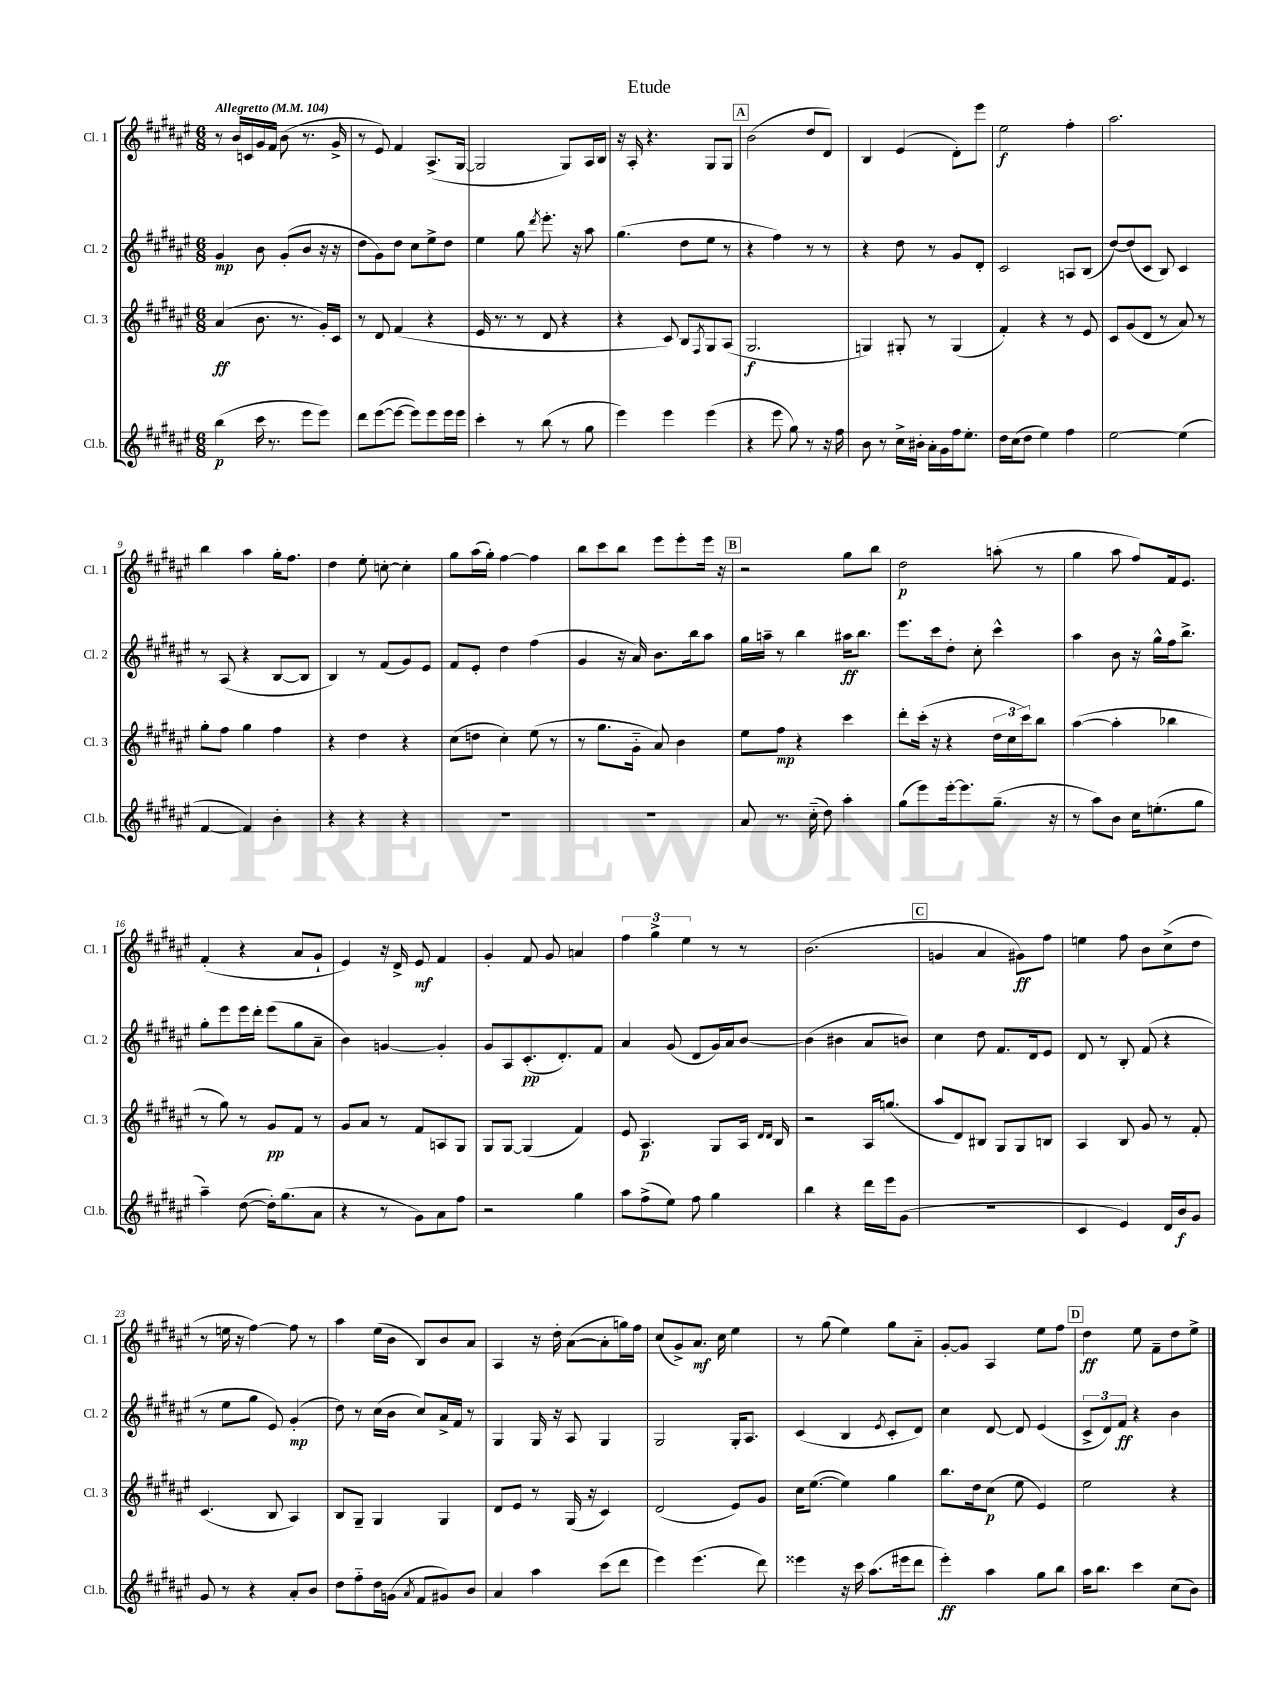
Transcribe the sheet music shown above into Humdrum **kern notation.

**kern	**dynam	**kern	**dynam	**kern	**dynam	**kern	**dynam
*part4	*part4	*part3	*part3	*part2	*part2	*part1	*part1
*staff4	*staff4	*staff3	*staff3	*staff2	*staff2	*staff1	*staff1
*I"Cl.b.	*	*I"Cl. 3	*	*I"Cl. 2	*	*I"Cl. 1	*
*I'Cl.b.	*	*I'Cl. 3	*	*I'Cl. 2	*	*I'Cl. 1	*
*clefG2	*	*clefG2	*	*clefG2	*	*clefG2	*
*k[f#c#g#d#a#e#]	*	*k[f#c#g#d#a#e#]	*	*k[f#c#g#d#a#e#]	*	*k[f#c#g#d#a#e#]	*
*M6/8	*	*M6/8	*	*M6/8	*	*M6/8	*
*MM104	*	*MM104	*	*MM104	*	*MM104	*
=1	=1	=1	=1	=1	=1	=1	=1
!	!	!	!	!	!	!LO:TX:a:B:t=Allegretto	!
(4bb\	p	(4a#/	ff	4g#/	mp	8r	.
.	.	.	.	.	.	16b/LL	.
.	.	.	.	.	.	16cn/	.
16ccc#\	.	8.b\	.	8b\	.	16g#/	.
8.r	.	.	.	.	.	16f#/JJ	.
.	.	.	.	(8g#'/L	.	(8b\	.
.	.	8.r	.	.	.	.	.
8eee#\L	.	.	.	8b/J	.	8.r	.
8eee#\J)	.	16g#'/LL)	.	16r	.	.	.
.	.	16c#/JJ	.	16r	.	16g#^/	.
=2	=2	=2	=2	=2	=2	=2	=2
8ddd#\L	.	8r	.	8dd#\L	.	8r	.
([8eee#\	.	8d#/	.	8g#\)	.	8e#/)	.
8eee#\J_	.	(4f#/	.	8dd#\J	.	4f#/	.
8eee#\L])	.	.	.	8cc#\L	.	.	.
8eee#\	.	4r	.	8ee#^\	.	(8.A#^/L	.
16eee#\L	.	.	.	8dd#\J	.	.	.
16eee#\JJ	.	.	.	.	.	[16G#/Jk	.
=3	=3	=3	=3	=3	=3	=3	=3
4ccc#'\	.	16e#/	.	4ee#\	.	2G#/]	.
.	.	8.r	.	.	.	.	.
8r	.	8r	.	8gg#\	.	.	.
.	.	.	.	8qddd#/	.	.	.
(8bb\	.	8d#/	.	8.eee#'\	.	.	.
8r	.	4r	.	.	.	8G#/L)	.
.	.	.	.	16r	.	.	.
8gg#\	.	.	.	8aa#\	.	16A#/L	.
.	.	.	.	.	.	16B/JJ	.
=4	=4	=4	=4	=4	=4	=4	=4
4eee#\)	.	4r	.	(4.gg#\	.	16r	.
.	.	.	.	.	.	16A#'/	.
.	.	.	.	.	.	4.r	.
4eee#\	.	8c#/)	.	.	.	.	.
.	.	8B/L	.	8dd#\L	.	.	.
.	.	8qF#/	.	.	.	.	.
(4eee#\	.	8G#/	.	8ee#\J	.	8G#/L	.
.	.	(8A#/J	.	8r	.	8G#/J	.
!!LO:REH:place=s1:t=A
=5	=5	=5	=5	=5	=5	=5	=5
4r	.	2.G#/	f	4r	.	(2b\	.
8eee#\	.	.	.	4ff#\)	.	.	.
8gg#\)	.	.	.	.	.	.	.
8r	.	.	.	8r	.	8dd#/L	.
16r	.	.	.	8r	.	8d#/J)	.
16ff#\	.	.	.	.	.	.	.
=6	=6	=6	=6	=6	=6	=6	=6
8b\	.	4Gn/)	.	4r	.	4B/	.
8r	.	.	.	.	.	.	.
16cc#^\LL	.	8G#X'/	.	8dd#\	.	(4e#/	.
16b#X'\JJ	.	.	.	.	.	.	.
16a#'\LL	.	8r	.	8r	.	.	.
16g#\	.	.	.	.	.	.	.
16ff#\J	.	(4G#/	.	8g#/L	.	8d#'\L)	.
8.ee#'\J	.	.	.	.	.	.	.
.	.	.	.	8d#'/J	.	8eee#\J	.
=7	=7	=7	=7	=7	=7	=7	=7
16dd#\LL	.	4f#'/)	.	2c#/	.	2ee#\	f
(16cc#\J	.	.	.	.	.	.	.
8dd#\J	.	.	.	.	.	.	.
4ee#\)	.	4r	.	.	.	.	.
4ff#\	.	8r	.	8An/L	.	4ff#'\	.
.	.	8e#/	.	(8B/J	.	.	.
=8	=8	=8	=8	=8	=8	=8	=8
[2ee#\	.	8c#/L	.	[8dd#/L)	.	2.aa#\	.
.	.	(8g#/	.	(8dd#/]	.	.	.
.	.	8d#/J	.	8c#/J	.	.	.
.	.	8r	.	8B/)	.	.	.
(4ee#\]	.	8a#/)	.	4c#/	.	.	.
.	.	8r	.	.	.	.	.
!!LO:LB:g=z
=9	=9	=9	=9	=9	=9	=9	=9
[4f#/	.	8gg#'\L	.	8r	.	4bb\	.
.	.	8ff#\J	.	(8A#/	.	.	.
4f#/])	.	4gg#\	.	4r	.	4aa#\	.
4b'\	.	4ff#\	.	[8B/L	.	16gg#'\KL	.
.	.	.	.	.	.	8.ff#\J	.
.	.	.	.	8B/J]	.	.	.
=10	=10	=10	=10	=10	=10	=10	=10
4r	.	4r	.	4B/)	.	4dd#\	.
4r	.	4dd#\	.	8r	.	8ee#'\	.
.	.	.	.	(8f#/L	.	[8ccn'\	.
4r	.	4r	.	8g#/)	.	4cc'\]	.
.	.	.	.	8e#/J	.	.	.
=11	=11	=11	=11	=11	=11	=11	=11
2.r	.	(8cc#\L	.	8f#/L	.	8gg#\L	.
.	.	8ddn\J	.	8e#'/J	.	(16aa#\L	.
.	.	.	.	.	.	16gg#'\JJ)	.
.	.	4cc#'\)	.	4dd#\	.	[4ff#\	.
.	.	(8ee#\	.	(4ff#\	.	4ff#\]	.
.	.	8r	.	.	.	.	.
=12	=12	=12	=12	=12	=12	=12	=12
2.r	.	8r	.	4g#/	.	8bb\L	.
.	.	8.gg#\L	.	.	.	8ccc#\	.
.	.	.	.	16r	.	8bb\J	.
.	.	16g#\Jk	.	16a#/)	.	.	.
.	.	8a#/)	.	8.b\L	.	8eee#\L	.
.	.	4b\	.	.	.	8eee#'\	.
.	.	.	.	16bb\k	.	.	.
.	.	.	.	8aa#\J	.	16eee#\Jk	.
.	.	.	.	.	.	16r	.
!!LO:REH:place=s1:t=B
=13	=13	=13	=13	=13	=13	=13	=13
8a#/	.	8ee#\L	.	16gg#\LL	.	2r	.
.	.	.	.	16aan~\JJ	.	.	.
8.r	.	8ff#\J	mp	8r	.	.	.
.	.	4r	.	4bb\	.	.	.
(16cc#\	.	.	.	.	.	.	.
8dd#\)	.	.	.	.	.	.	.
4aa#'\	.	4ccc#\	.	16aa#X\KL	ff	8gg#\L	.
.	.	.	.	8.bb\J	.	.	.
.	.	.	.	.	.	8bb\J	.
=14	=14	=14	=14	=14	=14	=14	=14
(8gg#\L	.	8ddd#'\L	.	8.eee#\L	.	2dd#\	p
8eee#\)	.	(16ccc#'\Jk	.	.	.	.	.
.	.	16r	.	16ccc#\k	.	.	.
[16eee#'\k	.	4r	.	8dd#'\J	.	.	.
8.eee#\]	.	.	.	.	.	.	.
.	.	.	.	8cc#'\	.	.	.
(8.gg#~\J	.	24dd#\LL	.	4ccc#^^\	.	(8aan'\	.
.	.	24cc#\	.	.	.	.	.
.	.	24ccc#\J)	.	.	.	.	.
.	.	8bb\J	.	.	.	8r	.
16r	.	.	.	.	.	.	.
=15	=15	=15	=15	=15	=15	=15	=15
8r	.	([4aa#\	.	4aa#\	.	4gg#\	.
8aa#\L)	.	.	.	.	.	.	.
8b\J	.	4aa#'\]	.	8b\	.	8aa#\	.
16cc#\KL	.	.	.	16r	.	8ff#/L)	.
(8.een'\	.	.	.	16gg#^^\LL	.	.	.
.	.	4bb-X\	.	16ff#\J	.	16f#/k	.
.	.	.	.	8.bb^\J	.	8.e#/J	.
8gg#\J	.	.	.	.	.	.	.
!!LO:LB:g=z
=16	=16	=16	=16	=16	=16	=16	=16
4aa#~\)	.	8r	.	8gg#'\L	.	(4f#'/	.
.	.	8gg#\)	.	8eee#\	.	.	.
([8dd#\	.	8r	.	16eee#\L	.	4r	.
.	.	.	.	16ddd#'\JJ	.	.	.
16dd#'\KL])	.	8g#/L	pp	(8eee#\L	.	.	.
(8.gg#\	.	.	.	.	.	.	.
.	.	8f#/J	.	8gg#\	.	8a#/L	.
8a#\J	.	8r	.	8a#~\J	.	8g#`/J	.
=17	=17	=17	=17	=17	=17	=17	=17
4r	.	8g#/L	.	4b\)	.	4e#/)	.
.	.	8a#/J	.	.	.	.	.
8r	.	8r	.	[4gn/	.	16r	.
.	.	.	.	.	.	16d#^/	.
8g#\L)	.	8f#/L	.	.	.	8e#/	mf
8a#\	.	8An/	.	4g'/]	.	4f#/	.
8ff#\J	.	8G#/J	.	.	.	.	.
=18	=18	=18	=18	=18	=18	=18	=18
2r	.	8G#/L	.	8g#/L	.	4g#'/	.
.	.	[8G#/J	.	8A#/	.	.	.
.	.	(4G#/]	.	(8.c#'/	pp	8f#/	.
.	.	.	.	.	.	8g#/	.
.	.	.	.	8.d#'/)	.	.	.
4gg#\	.	4f#/)	.	.	.	4an/	.
.	.	.	.	8f#/J	.	.	.
=19	=19	=19	=19	=19	=19	=19	=19
8aa#\L	.	8e#/	.	4a#/	.	6ff#\	.
(8ff#^\	.	4.A#/	p	.	.	.	.
.	.	.	.	.	.	6gg#^\	.
8ee#\J)	.	.	.	(8g#/	.	.	.
.	.	.	.	.	.	6ee#\	.
8ff#\	.	.	.	8d#/L	.	.	.
4gg#\	.	8G#/L	.	16g#/L)	.	8r	.
.	.	.	.	16a#/J	.	.	.
.	.	16A#/Jk	.	[8b/J	.	8r	.
.	.	16qqd#/LL	.	.	.	.	.
.	.	16qqd#/JJ	.	.	.	.	.
.	.	16B/	.	.	.	.	.
=20	=20	=20	=20	=20	=20	=20	=20
4bb\	.	2r	.	(4b\]	.	(2.b\	.
4r	.	.	.	4b#X\	.	.	.
16ddd#\LL	.	16A#/KL	.	8a#/L	.	.	.
16eee#\J	.	(8.ggn/J	.	.	.	.	.
(8g#\J	.	.	.	8bn/J)	.	.	.
!!LO:REH:place=s1:t=C
=21	=21	=21	=21	=21	=21	=21	=21
2.r	.	8aa#/L	.	4cc#\	.	4gn/	.
.	.	8d#/)	.	.	.	.	.
.	.	8B#X/J	.	8dd#\	.	4a#/	.
.	.	8G#/L	.	8.f#/L	.	.	.
.	.	8G#/	.	.	.	8g#X\L)	ff
.	.	.	.	16d#/k	.	.	.
.	.	8Bn/J	.	8e#/J	.	8ff#\J	.
=22	=22	=22	=22	=22	=22	=22	=22
4c#/	.	4A#/	.	8d#/	.	4een\	.
.	.	.	.	8r	.	.	.
4e#/)	.	8B/	.	8B'/	.	8ff#\	.
.	.	8g#/	.	(8f#/	.	8b\L	.
16d#/LL	.	8r	.	4r	.	(8cc#^\	.
16b/J	f	.	.	.	.	.	.
8g#/J	.	8f#'/	.	.	.	8dd#\J	.
!!LO:LB:g=z
=23	=23	=23	=23	=23	=23	=23	=23
8g#/	.	(4.c#/	.	8r	.	8r	.
8r	.	.	.	8ee#\L	.	16een\	.
.	.	.	.	.	.	16r	.
4r	.	.	.	8gg#\J	.	[4ff#\)	.
.	.	8B/	.	8e#/)	.	.	.
8a#'/L	.	4A#/)	.	(4g#'/	mp	8ff#\]	.
8b/J	.	.	.	.	.	8r	.
=24	=24	=24	=24	=24	=24	=24	=24
8dd#\L	.	8B/L	.	8dd#\)	.	4aa#\	.
8ff#\	.	8G#~/J	.	8r	.	.	.
16dd#\L	.	4G#/	.	(16cc#\LL	.	(16ee#\LL	.
(16gn\JJ	.	.	.	16b\JJ	.	16b\JJ	.
8qa#/	.	.	.	.	.	.	.
8f#/L	.	.	.	8cc#/L)	.	8B/L)	.
8g#X/)	.	4G#/	.	16a#^/L	.	8b/	.
.	.	.	.	16f#/JJ	.	.	.
8b/J	.	.	.	8r	.	8a#/J	.
=25	=25	=25	=25	=25	=25	=25	=25
4a#/	.	8d#/L	.	4G#/	.	4A#/	.
.	.	8e#/J	.	.	.	.	.
4aa#\	.	8r	.	16G#/	.	16r	.
.	.	.	.	16r	.	16dd#'\	.
.	.	(16G#/	.	8A#/	.	([8a#\L	.
.	.	16r	.	.	.	.	.
(8ccc#\L	.	4c#/)	.	4G#/	.	8a#'\]	.
8ddd#\J	.	.	.	.	.	16ggn\L)	.
.	.	.	.	.	.	16ff#\JJ	.
=26	=26	=26	=26	=26	=26	=26	=26
4eee#\)	.	(2d#/	.	2G#/	.	(8cc#/L	.
.	.	.	.	.	.	8g#^/)	.
(4.eee#\	.	.	.	.	.	8.a#/J	mf
.	.	.	.	.	.	16cc#\	.
.	.	8e#/L)	.	16G#'/KL	.	4ee#\	.
.	.	.	.	8.A#/J	.	.	.
8ddd#\)	.	8g#/J	.	.	.	.	.
=27	=27	=27	=27	=27	=27	=27	=27
4eee##X\	.	16cc#\KL	.	(4c#/	.	8r	.
.	.	([8.ee#\J	.	.	.	.	.
.	.	.	.	.	.	(8gg#\	.
16r	.	4ee#\])	.	4B/	.	4ee#\)	.
16ccc#\	.	.	.	.	.	.	.
(8.aa#\L	.	.	.	.	.	.	.
.	.	.	.	8qe#/	.	.	.
.	.	4gg#\	.	8c#'/L	.	8gg#\L	.
16eee#X\k	.	.	.	.	.	.	.
8ddd#\J	.	.	.	8d#/J)	.	8a#\J	.
=28	=28	=28	=28	=28	=28	=28	=28
4eee#'\)	ff	8.bb\L	.	4cc#\	.	[8g#'/L	.
.	.	.	.	.	.	8g#/J]	.
.	.	16dd#\k	.	.	.	.	.
4aa#\	.	(8cc#\J	p	[8d#/	.	4A#/	.
.	.	8ee#\	.	8d#/]	.	.	.
8gg#\L	.	4e#/)	.	(4e#/	.	8ee#\L	.
8bb\J	.	.	.	.	.	8ff#\J	.
!!LO:REH:place=s1:t=D
=29	=29	=29	=29	=29	=29	=29	=29
16aa#\KL	.	2ee#\	.	12c#^/L	.	4dd#\	ff
8.bb\J	.	.	.	.	.	.	.
.	.	.	.	12d#/)	.	.	.
.	.	.	.	12f#/J	ff	.	.
4ccc#\	.	.	.	4r	.	8ee#\	.
.	.	.	.	.	.	8f#~\L	.
(8cc#\L	.	4r	.	4b\	.	8dd#\	.
8b\J)	.	.	.	.	.	8ee#^\J	.
==	==	==	==	==	==	==	==
*-	*-	*-	*-	*-	*-	*-	*-
